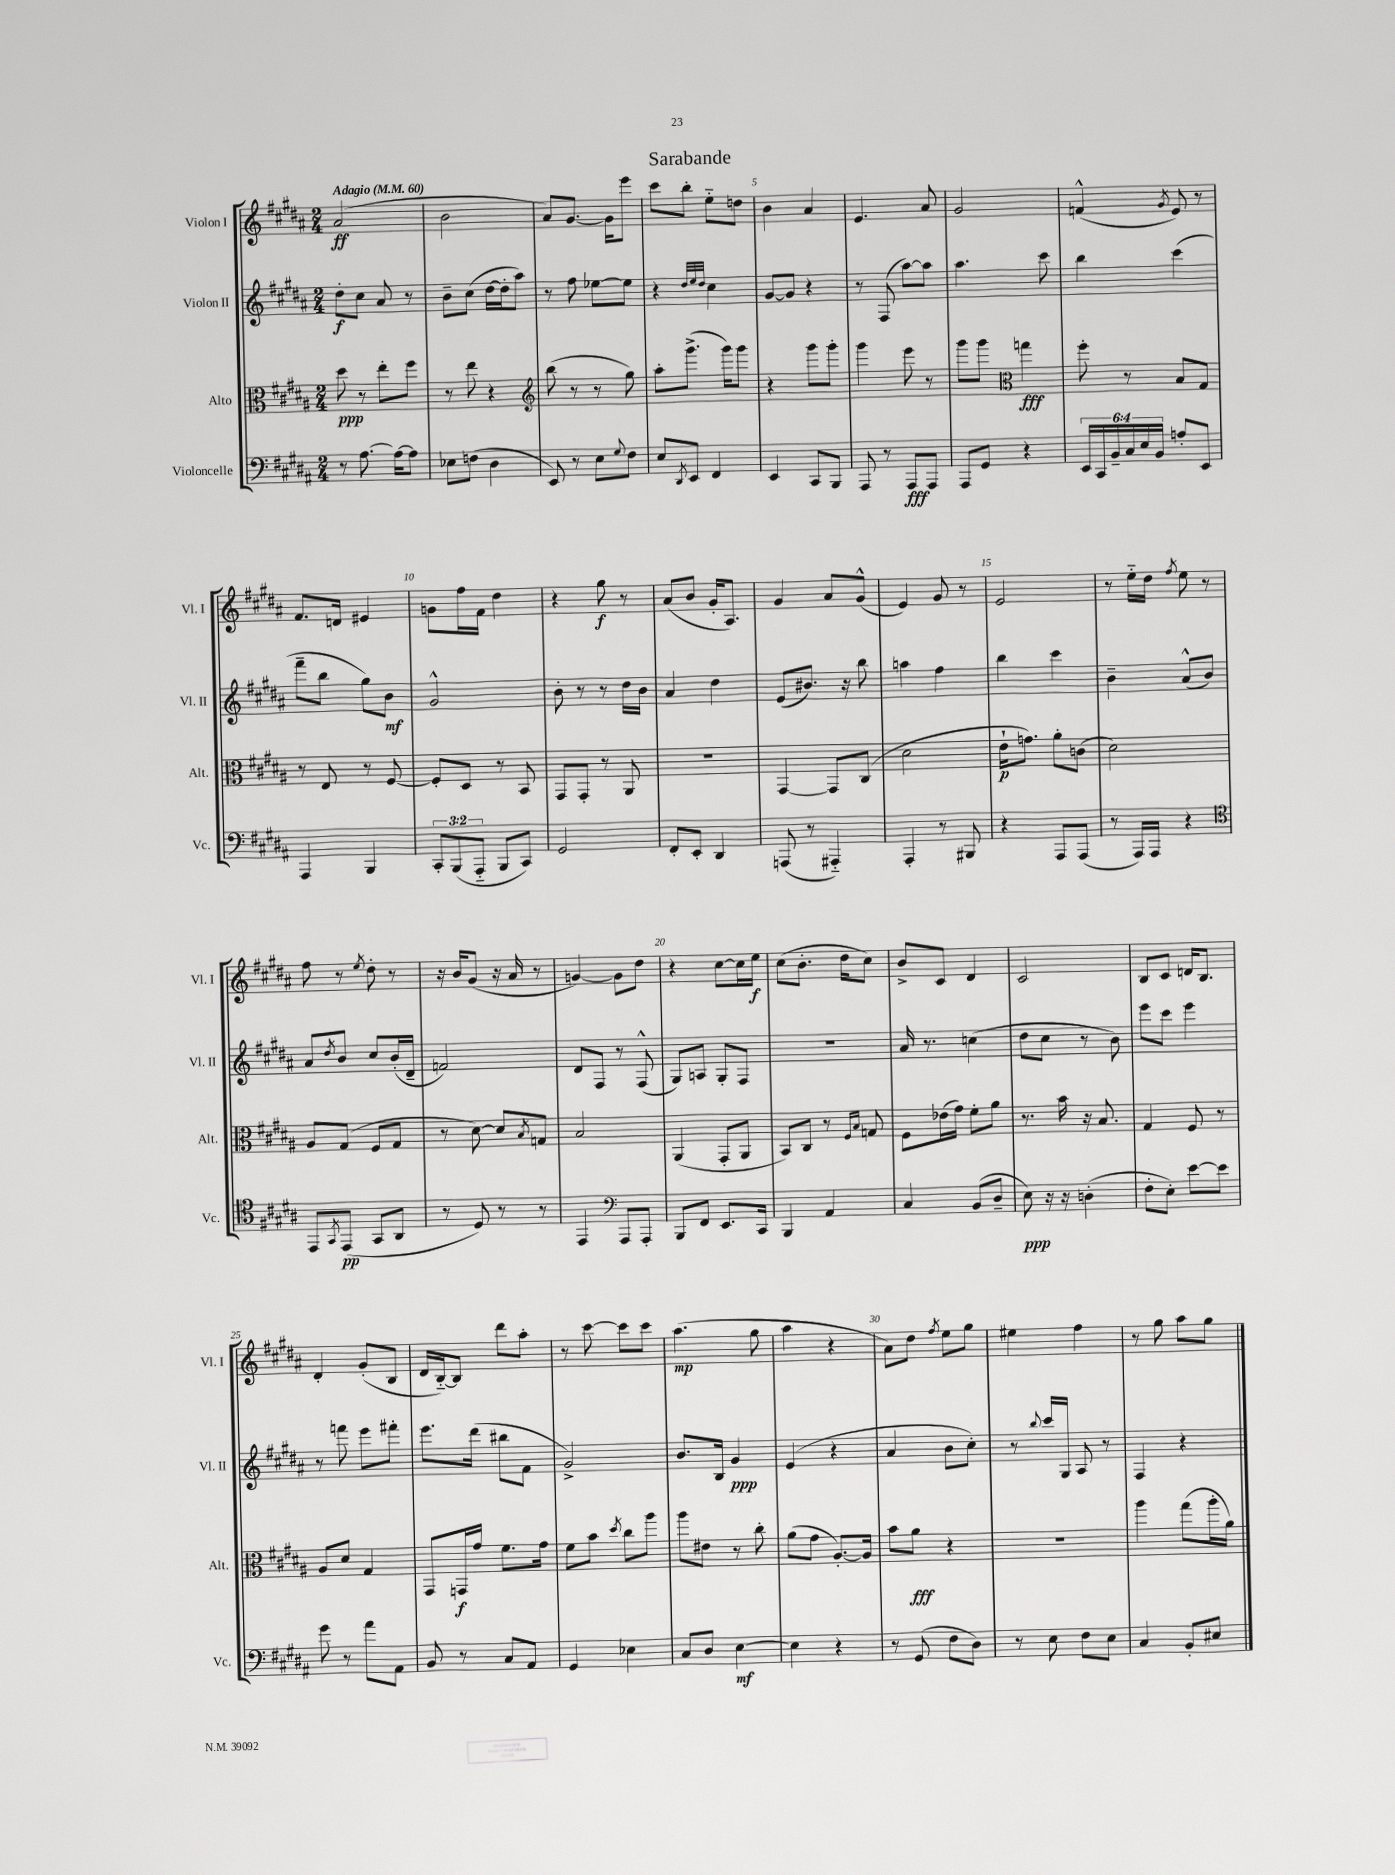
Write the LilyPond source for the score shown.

\header { title = "Sarabande" }
<<
\new StaffGroup <<
\new Staff = "s0" \with { instrumentName = "Violon I" shortInstrumentName = "Vl. I" } {
    \clef treble \key b \major \numericTimeSignature \time 2/4 \tempo "Adagio" 4 = 60
    ais'2\ff( |
    b'2 |
    ais'8) gis'8.~ gis'16 e'''8 |
    cis'''8 b''8-. e''8-_ d''8 |
    b'4 ais'4 |
    e'4. ais'8 |
    gis'2 |
    f'4-^( \acciaccatura { gis'8 } e'8) r8 |
    fis'8. d'16 eis'4 |
    g'8 fis''16 fis'16 dis''4 |
    r4 gis''8\f r8 |
    ais'8( b'8 gis'16-. ais8.) |
    gis'4 ais'8 gis'8-^( |
    e'4) gis'8 r8 |
    e'2 |
    r8 e''16-_ dis''16 \acciaccatura { fis''8 } e''8 r8 |
    fis''8 r8 \acciaccatura { e''8 } dis''8-. r8 |
    r16 b'16 gis'8( r16 ais'16 r8 |
    g'4~) g'8 dis''8 |
    r4 cis''8~ cis''16 e''16\f |
    cis''8( b'8.-. dis''16 cis''8) |
    b'8-> cis'8 dis'4 |
    cis'2 |
    b8 cis'8 d'16 b8. |
    dis'4-. gis'8-.( b8 |
    dis'16 b16~-_) b8 dis'''8 ais''8-. |
    r8 cis'''8~ cis'''8 cis'''8 |
    ais''4.\mp( gis''8 |
    ais''4 r4 |
    ais'8) dis''8 \acciaccatura { fis''8 } e''8 gis''8 |
    eis''4 fis''4 |
    r8 gis''8 ais''8 gis''8 \bar "|." |
}
\new Staff = "s1" \with { instrumentName = "Violon II" shortInstrumentName = "Vl. II" } {
    \clef treble \key b \major \numericTimeSignature \time 2/4
    dis''8-.\f cis''8 ais'8 r8 |
    b'8-- cis''8( dis''16~ dis''16-. ais''8) |
    r8 fis''8 ees''8~ ees''8 |
    r4 \grace { dis''32 e''32 dis''32 } cis''4 |
    gis'8~ gis'8 r4 |
    r8 fis8( ais''8~) ais''8 |
    ais''4. cis'''8 |
    b''4 cis'''4( |
    fis'''8-- b''8 gis''8) b'8\mf |
    gis'2-^ |
    b'8-. r8 r8 dis''16 b'16 |
    ais'4 dis''4 |
    e'8( bis'8.) r16 b''8 |
    a''4 fis''4 |
    b''4 cis'''4 |
    b'4-- ais'8-^( b'8) |
    ais'8 \acciaccatura { dis''8 } b'8 cis''8 b'16-.( dis'16-- |
    f'2) |
    dis'8 fis8 r8 fis8-^( |
    gis8) a8 gis8-. fis8 |
    r2 |
    ais'16 r8. c''4( |
    dis''8 cis''8 r8 b'8) |
    e'''8 cis'''8 e'''4 |
    r8 f'''8 e'''8 fis'''8-. |
    e'''8. dis'''16( bis''8 fis'8 |
    gis'2->) |
    b'8. b16 gis'4\ppp |
    e'4( r4 |
    ais'4 b'8 cis''8-.) |
    r8 \appoggiatura { b''8 } cis'''16 gis16 ais8 r8 |
    fis4 r4 \bar "|." |
}
\new Staff = "s2" \with { instrumentName = "Alto" shortInstrumentName = "Alt." } {
    \clef alto \key b \major \numericTimeSignature \time 2/4
    dis''8\ppp r8 e''8-. fis''8 |
    r8 e''8 r4 |
    \clef treble b''8( r8 r8 gis''8) |
    ais''8-. gis'''8.->( gis'''16) gis'''8 |
    r4 gis'''8 gis'''8-. |
    gis'''4 e'''8 r8 |
    gis'''8 gis'''8 \clef alto g''4\fff |
    fis''8-. r8 b8 gis8 |
    r8 e8 r8 fis8~ |
    fis8-. dis8 r8 b,8 |
    gis,8 gis,8-. r8 ais,8 |
    r2 |
    gis,4~ gis,8 cis8( |
    dis'2 |
    e'16-!\p g'8.) ais'8-. c'8( |
    dis'2) |
    ais8 gis8( fis8 gis8 |
    r8 dis'8~) dis'8 \acciaccatura { b8 } g8 |
    b2 |
    ais,4( gis,8-. ais,8 |
    b,8) cis8 r8 \grace { fis16 b16 } g8 |
    fis8 ees'16( gis'16) fis'8-. ais'8 |
    r8. b'16 r16 b8. |
    gis4 fis8 r8 |
    ais8 dis'8 gis4 |
    gis,8 g,16\f gis'16 fis'8. gis'16 |
    fis'8 b'8 \acciaccatura { dis''8 } cis''8 ais''8 |
    ais''8 eis'8 r8 cis''8-. |
    ais'8( gis'8 ais8.~-.) ais16 |
    b'8 ais'8\fff r4 |
    R2 |
    ais''4 gis''8( ais''16-. ais'16) \bar "|." |
}
\new Staff = "s3" \with { instrumentName = "Violoncelle" shortInstrumentName = "Vc." } {
    \clef bass \key b \major \numericTimeSignature \time 2/4 \override Staff.TupletNumber.text = #tuplet-number::calc-fraction-text
    r8 ais8.~ ais16~ ais8 |
    ees8 f8( dis4 |
    e,8) r8 e8 \appoggiatura { gis8 } fis8 |
    e8 \acciaccatura { dis,8 } e,8 fis,4 |
    e,4 cis,8 b,,8 |
    ais,,8 r8 ais,,8\fff ais,,8 |
    ais,,8 gis,8 r4 |
    \tuplet 6/4 { e,16 cis,16 b,16-- cis16 e16 b,16 } a8-. e,8 |
    ais,,4 b,,4 |
    \tuplet 3/2 { cis,8-. b,,8( ais,,8-_ } b,,8 cis,8) |
    gis,2 |
    fis,8-. e,8-. dis,4 |
    a,,8( r8 ais,,4-_) |
    ais,,4-. r8 bis,,8 |
    r4 ais,,8 ais,,8( |
    r8 ais,,16) ais,,16 r4 |
    \clef tenor e,8 \acciaccatura { gis,8 } e,8\pp( gis,8 ais,8 |
    r8 dis8) r8 r8 |
    e,4 \clef bass ais,,8 ais,,8-. |
    b,,8 fis,8 e,8. cis,16 |
    b,,4 ais,4 |
    cis4 b,8( dis8-- |
    e8\ppp) r16 r16 d4-.( |
    fis8-. e8-.) e'8~ e'8 |
    gis'8 r8 ais'8 ais,8 |
    b,8 r8 cis8 ais,8 |
    gis,4 ees4 |
    cis8 dis8 e4~\mf |
    e4 r4 |
    r8 gis,8( fis8 dis8) |
    r8 e8 fis8 e8 |
    cis4 b,8-. eis8 \bar "|." |
}
>>
>>
\layout { \context { \Score \override BarNumber.break-visibility = ##(#f #t #t) barNumberVisibility = #(every-nth-bar-number-visible 5) } }
